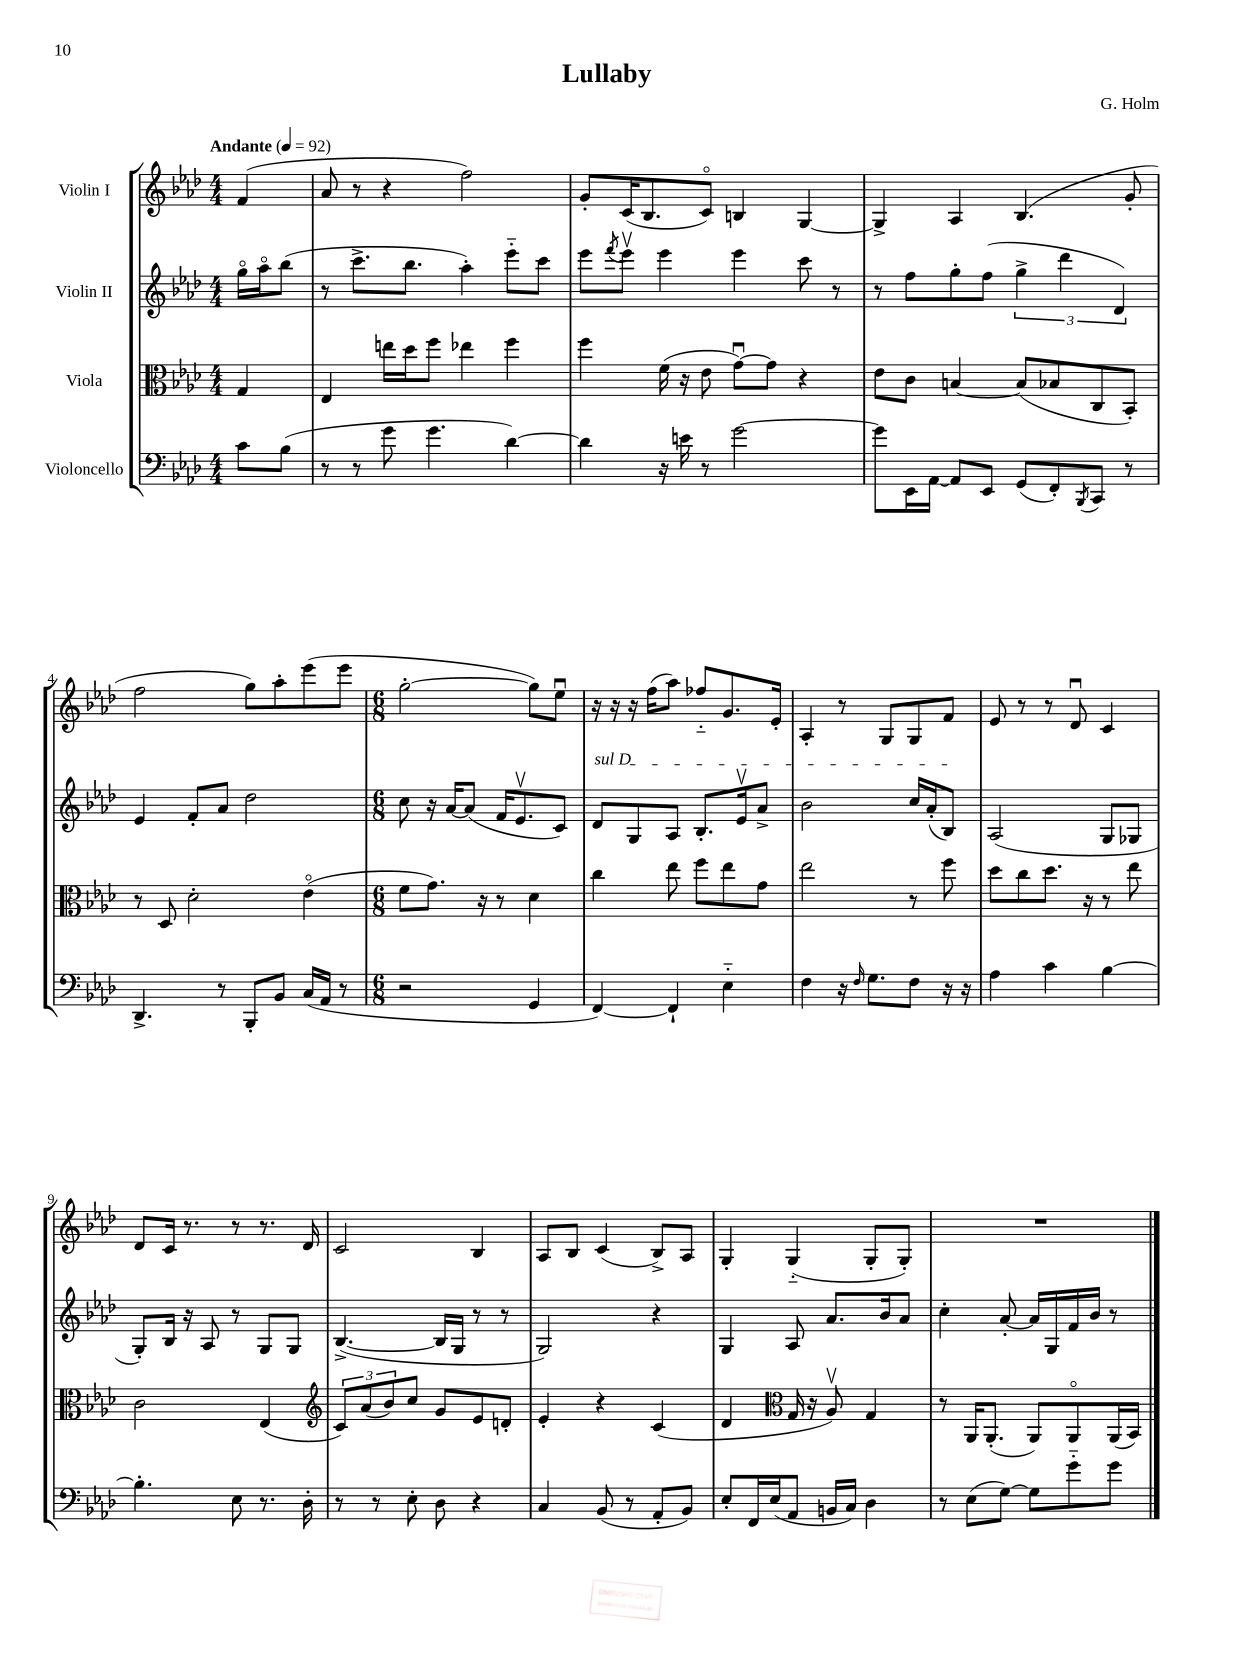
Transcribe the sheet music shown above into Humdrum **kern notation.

**kern	**kern	**kern	**kern
*staff4	*staff3	*staff2	*staff1
*clefF4	*clefC3	*clefG2	*clefG2
*k[b-e-a-d-]	*k[b-e-a-d-]	*k[b-e-a-d-]	*k[b-e-a-d-]
*M4/4	*M4/4	*M4/4	*M4/4
*MM92	*MM92	*MM92	*MM92
8c\L	4G/	16ggo\LL	(4f/
.	.	16aa-o\J	.
(8B-\J	.	(8bb-\J	.
=	=	=	=
8r	4E-/	8r	8a-/
8r	.	8.ccc^\L	8r
8g\	16ee\LL	.	4r
.	16dd-\J	8.bb-\J	.
4.g\	8ff\J	.	.
.	4ee-\	4aa-'\)	2ff\)
[4d-\)	4ff\	8eee-'~\L	.
.	.	8ccc\J	.
=	=	=	=
4d-\]	4ff\	8eee-\L	8g'/L
.	.	8qfff/	.
.	.	8eee-v\J	(16c/K
.	.	.	8.B-/
16r	(16f\	4eee-\	.
16e\	16r	.	.
8r	8e-\	.	8co/J)
[2g\	[8gu\L)	4eee-\	4B/
.	8g\]J	.	.
.	4r	8ccc\	[4G/
.	.	8r	.
=	=	=	=
8g\]L	8e-\L	8r	4G^/]
16EE-\L	8c\J	8ff\L	.
[16AA-\JJ	.	.	.
8AA-/]L	[4B/	8gg'\	4A-/
8EE-/J	.	(8ff\J	.
(8GG/L	(8B/]L	6gg^\	(4.B-/
8FF'/)	8B-/	.	.
.	.	6ddd-\	.
8qBBB-/	.	.	.
8CC/J	8C/	.	.
.	.	6d-/)	.
8r	8BB-'/J)	.	8g'/
=	=	=	=
4.DD-^/	8r	4e-/	2ff\
.	8D-/	.	.
.	2d-'\	8f'/L	.
8r	.	8a-/J	.
8BBB-'/L	.	2dd-\	8gg\L)
8BB-/J	.	.	8aa-'\
(16C/LL	(4e-o\	.	(8eee-\
16AA-/JJ	.	.	.
8r	.	.	8eee-\J
=	=	=	=
*M6/8	*M6/8	*M6/8	*M6/8
2r	8f\L	8cc\	[2gg'\
.	8.g\J)	16r	.
.	.	[16a-/LK	.
.	.	(8a-/]J	.
.	16r	.	.
.	8r	16f/LK	.
.	.	8.e-v/	.
4GG/	4d-\	.	8gg\]L)
.	.	8c/J)	8ee-u\J
=	=	=	=
[4FF/)	4cc\	8d-/L	16r
.	.	.	16r
.	.	8G/	16r
.	.	.	(16ff\LK
4FF`/]	8ee-\	8A-/J	8aa-\J)
.	8ff\L	8.B-'/L	8ff-'~/L
4E-'~\	8ee-\	.	8.g/
.	.	16e-v/k	.
.	8g\J	8a-^/J	.
.	.	.	16e-'/Jk
=	=	=	=
4F\	2ee-\	2b-\	4A-'/
16r	.	.	8r
16qqF/	.	.	.
8.G\L	.	.	.
.	.	.	8G/L
8F\J	8r	16cc/LL	8G/
.	.	(16a-'/J	.
16r	8ff\	8B-/J)	8f/J
16r	.	.	.
=	=	=	=
4A-\	8dd-\L	(2A-/	8e-/
.	8cc\	.	8r
4c\	8.dd-\J	.	8r
.	.	.	8d-u/
.	16r	.	.
[4B-\	8r	8G/L	4c/
.	8ee-\	8G-/J	.
=	=	=	=
4.B-'\]	2c\	8G'/L)	8d-/L
.	.	16B-/Jk	16c/Jk
.	.	16r	8.r
.	.	8A-/	.
8E-\	.	8r	8r
8.r	(4E-/	8G/L	8.r
.	.	8G/J	.
16D-'\	.	.	16d-/
=	=	=	=
*	*clefG2	*	*
8r	12c/L)	([4.B-^/	2c/
.	(12a-/	.	.
8r	.	.	.
.	12b-/)	.	.
8E-'\	8cc/J	.	.
8D-\	8g/L	16B-/]LL	.
.	.	16G/JJ	.
4r	8e-/	8r	4B-/
.	8d'/J	8r	.
=	=	=	=
4C/	4e-'/	2G/)	8A-/L
.	.	.	8B-/J
(8BB-/	4r	.	(4c/
8r	.	.	.
8AA-'/L	(4c/	4r	8B-^/L)
8BB-/J)	.	.	8A-/J
=	=	=	=
8E-'/L	4d-/	4G/	4G'/
16FF/L	.	.	.
(16E-/J	.	.	.
*	*clefC3	*	*
8AA-/J	16G/	8A-/	(4G'~/
.	16r	.	.
16BB/LL	8A-v/)	8.a-/L	.
16C/JJ)	.	.	.
4D-\	4G/	.	8G'/L
.	.	16b-/k	.
.	.	8a-/J	8G'/J)
=	=	=	=
8r	8r	4cc'\	2.r
(8E-\L	16AA-/LK	.	.
.	(8.AA-'/J	.	.
[8G\J)	.	[8a-'/	.
8G\]L	8AA-/L)	16a-/]LL	.
.	.	16G/	.
8g'~\	8AA-o/	16f/	.
.	.	16b-/JJ	.
8g\J	(16AA-/L	8r	.
.	16BB-/JJ)	.	.
==	==	==	==
*-	*-	*-	*-
